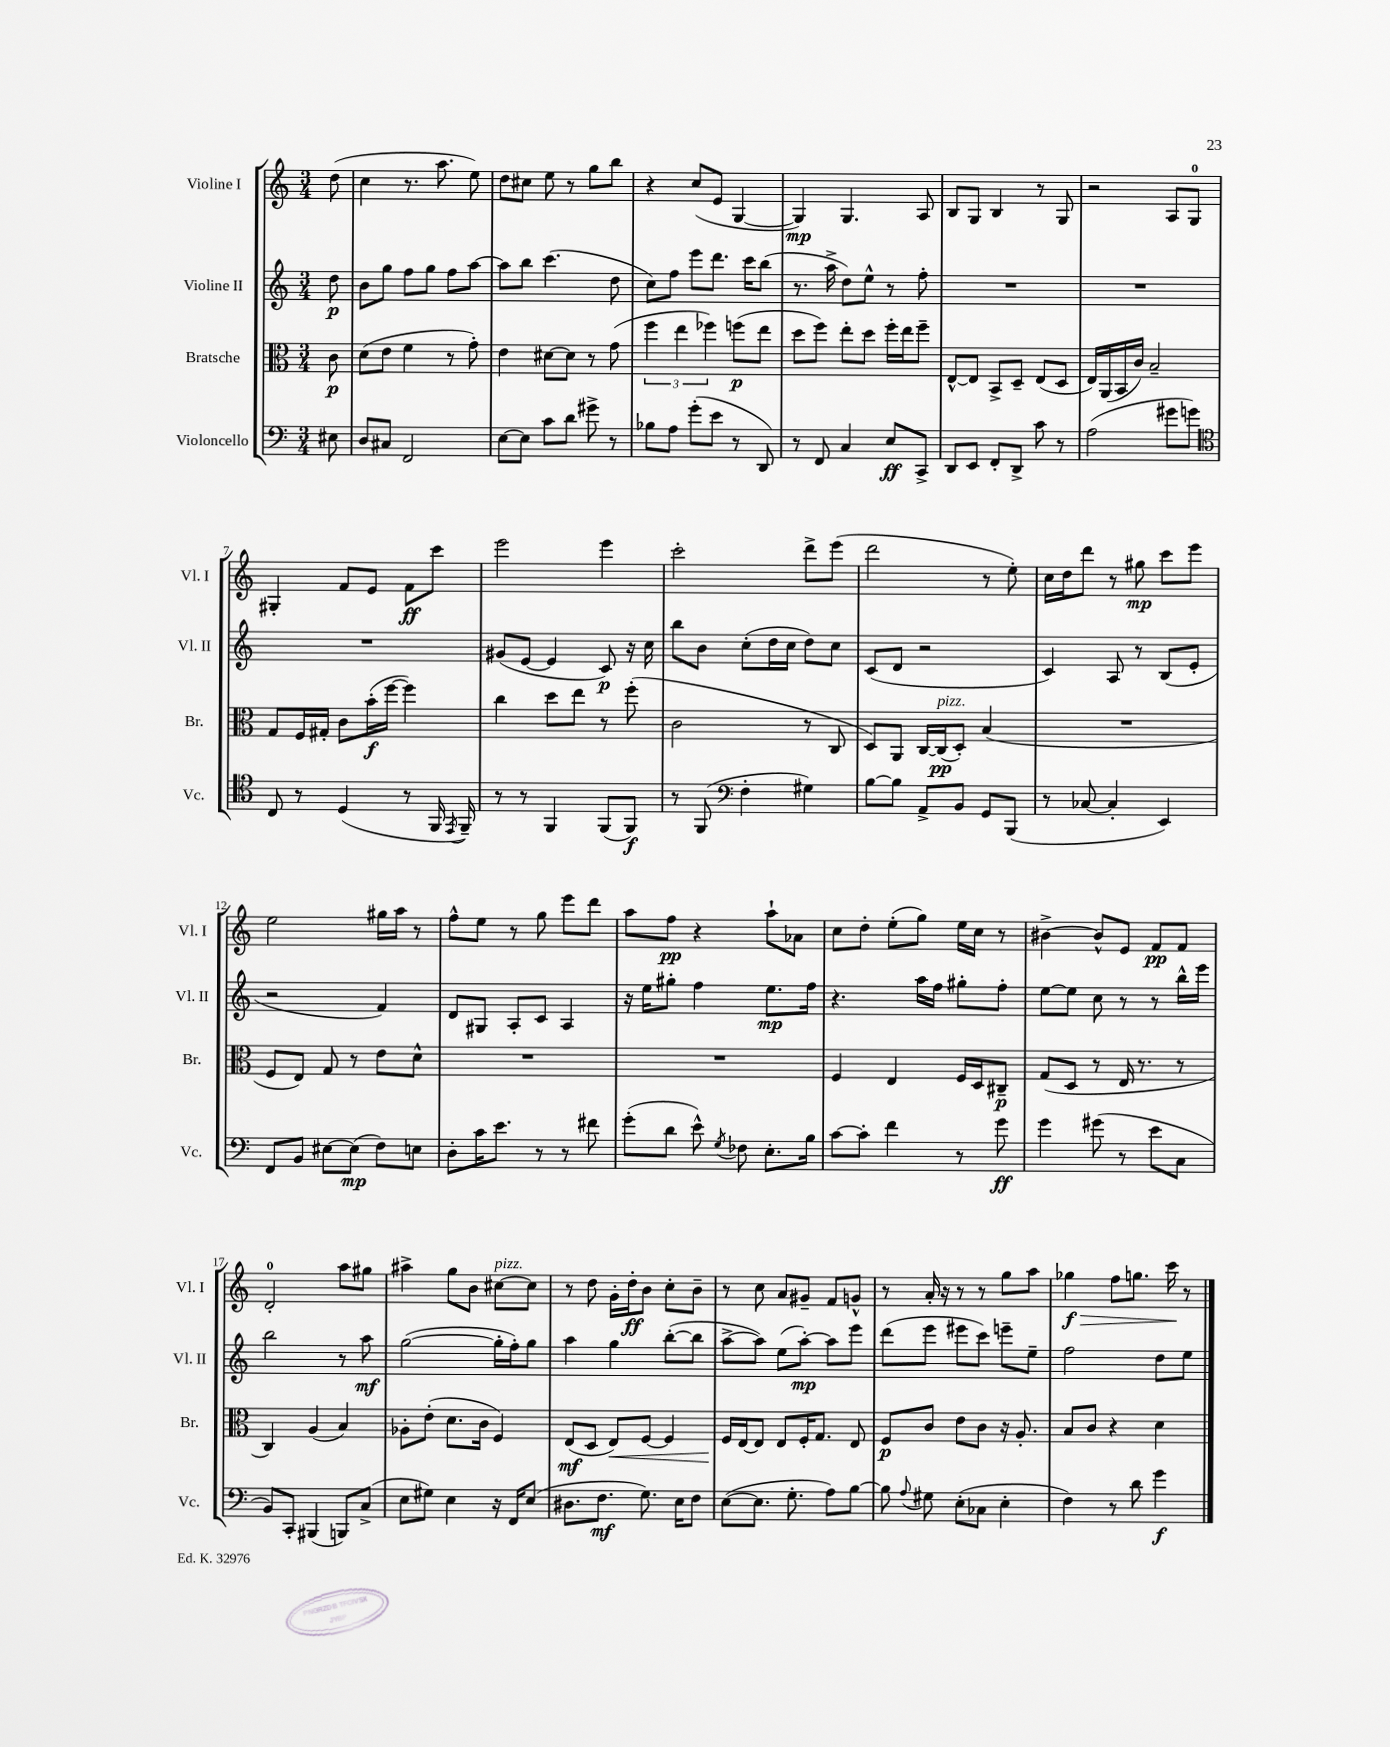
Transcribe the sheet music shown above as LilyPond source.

<<
\new StaffGroup <<
\new Staff = "s0" \with { instrumentName = "Violine I" shortInstrumentName = "Vl. I" } {
    \clef treble \key c \major \numericTimeSignature \time 3/4 \partial 8
    \autoBeamOff d''8( |
    c''4 r8. a''8. e''8) |
    d''8[ cis''8] e''8 r8 g''8[ b''8] |
    r4 c''8[( e'8] g4~ |
    g4\mp) g4. a8 |
    b8[ g8] b4 r8 g8 |
    r2 a8[ g8]-0 |
    gis4-. f'8[ e'8] f'8[\ff c'''8] |
    e'''2 e'''4 |
    c'''2-. d'''8[-> e'''8]( |
    d'''2 r8 e''8-.) |
    c''16[ d''16 d'''8] r8 gis''8\mp c'''8[ e'''8] |
    e''2 gis''16[ a''16] r8 |
    f''8[-^ e''8] r8 g''8 e'''8[ d'''8] |
    a''8[ f''8]\pp r4 a''8[-! aes'8] |
    c''8[ d''8]-. e''8[-.( g''8]) e''16[ c''16] r8 |
    bis'4~-> bis'8[-^ e'8] f'8[\pp f'8] |
    d'2-0-. a''8[ gis''8] |
    ais''4-> g''8[ b'8] cis''8[~^\markup { \italic "pizz." } cis''8] |
    r8 d''8 g'16[-. d''16-.\ff b'8] c''8[-. b'8]-- |
    r8 c''8 a'8[ gis'8]-- f'8[ g'8]-^ |
    r8 a'16-. r16 r8 r8 g''8[ a''8] |
    ges''4\f\> f''8[ g''8.] c'''16\! r8 \bar "|." |
}
\new Staff = "s1" \with { instrumentName = "Violine II" shortInstrumentName = "Vl. II" } {
    \clef treble \key c \major \numericTimeSignature \time 3/4 \partial 8
    \autoBeamOff d''8\p |
    b'8[ g''8] f''8[ g''8] f''8[ a''8]~ |
    a''8[ b''8] c'''4.( d''8 |
    c''8[) f''8] e'''8[ d'''8.] c'''16[ b''8]( |
    r8. a''16-> d''8[) e''8]-^ r8 f''8-. |
    R2. |
    R2. |
    R2. |
    gis'8[( e'8]~ e'4 c'8\p) r16 c''16 |
    b''8[ b'8] c''8[-.( d''16 c''16] d''8[) c''8] |
    c'8[( d'8] r2 |
    c'4) a8 r8 b8[( e'8]-. |
    r2 f'4) |
    d'8[ gis8] a8[-. c'8] a4 |
    r16 e''16[ gis''8]-. f''4 e''8.[\mp f''16] |
    r4. a''16[ f''16] gis''8[-. f''8]-. |
    e''8[~ e''8] c''8 r8 r8 b''16[-^ e'''16] |
    b''2 r8 a''8\mf |
    g''2~( g''16[-. f''16-.) g''8] |
    a''4 g''4 b''8[~-.( b''8] |
    a''8[~-> a''8]) e''8[( a''8]~-.\mp) a''8[ e'''8] |
    d'''8[( e'''8] eis'''8[ c'''8]) e'''8[-- e''8]-- |
    f''2 d''8[ e''8] \bar "|." |
}
\new Staff = "s2" \with { instrumentName = "Bratsche" shortInstrumentName = "Br." } {
    \clef alto \key c \major \numericTimeSignature \time 3/4 \partial 8
    \autoBeamOff c'8\p |
    d'8[( e'8] f'4 r8 g'8-.) |
    e'4 dis'8[~ dis'8] r8 g'8( |
    \tuplet 3/2 { f''4 e''4 fes''4) } f''8[\p( e''8] |
    d''8[ f''8]) e''8[-. d''8] f''16[-. e''16 f''8]-- |
    e8[~-^ e8] b,8[-> d8]-- e8[( d8] |
    e16[) a,16( b,16 c'16]) b2-- |
    g8[ f16 gis16]-. c'8[ b'16-.\f( f''16]~ f''4) |
    c''4 d''8[ e''8] r8 f''8-.( |
    c'2 r8 c8 |
    d8[) a,8] c16[~ c16\pp^\markup { \italic "pizz." }( d8]-.) b4( |
    R2. |
    f8[ e8]) g8 r8 e'8[ d'8]-^ |
    R2. |
    R2. |
    f4 e4 f16[ d16 cis8]--\p |
    g8[( d8] r8 e16 r8. r8 |
    c4) a4( b4) |
    aes8[-. e'8]-.( d'8.[ c'16] f4) |
    e8[\mf( d8] e8[\<) f8]~ f4 |
    f16[\! e16~ e8] e8[ f16-. g8.] e8 |
    f8[\p c'8] e'8[ c'8] r16 a8.-. |
    b8[ c'8] r4 d'4 \bar "|." |
}
\new Staff = "s3" \with { instrumentName = "Violoncello" shortInstrumentName = "Vc." } {
    \clef bass \key c \major \numericTimeSignature \time 3/4 \partial 8
    \autoBeamOff eis8 |
    d8[ cis8] f,2 |
    e8[~ e8] c'8[ d'8] gis'8-> r8 |
    bes8[ a8] g'8[-.( e'8] r8 d,8) |
    r8 f,8 c4 e8[\ff c,8]-> |
    d,8[ e,8] f,8[-. d,8]-> c'8 r8 |
    a2( gis'8[ g'8]) |
    \clef tenor c8 r8 d4( r8 f,16 \acciaccatura { e,8 } f,16--) |
    r8 r8 f,4 f,8[( f,8]\f) |
    r8 f,8( \clef bass f4-. gis4) |
    b8[~ b8] a,8[-> b,8] g,8[ b,,8]( |
    r8 ces8~ ces4-. e,4) |
    f,8[ b,8] eis8[~ eis8]\mp( f8[) e8] |
    d8[-. c'16 e'8.] r8 r8 fis'8 |
    g'8[-.( d'8] e'8-^) \acciaccatura { g8 } fes8 e8.[-. b16] |
    c'8[~ c'8]-. f'4 r8 g'8\ff |
    g'4 gis'8( r8 e'8[ c8] |
    b,8[) c,8]-. bis,,4( b,,8[) c8]->( |
    e8[ gis8]) e4 r16 f,16[ e8]( |
    dis8.[ f8.]\mf g8.) e16[ f8] |
    e8[~( e8.] g8.-. a8[) b8]~ |
    b8 \appoggiatura { a8 } gis8 e8[-.( ces8] e4-. |
    f4) r8 d'8 g'4\f \bar "|." |
}
>>
>>
